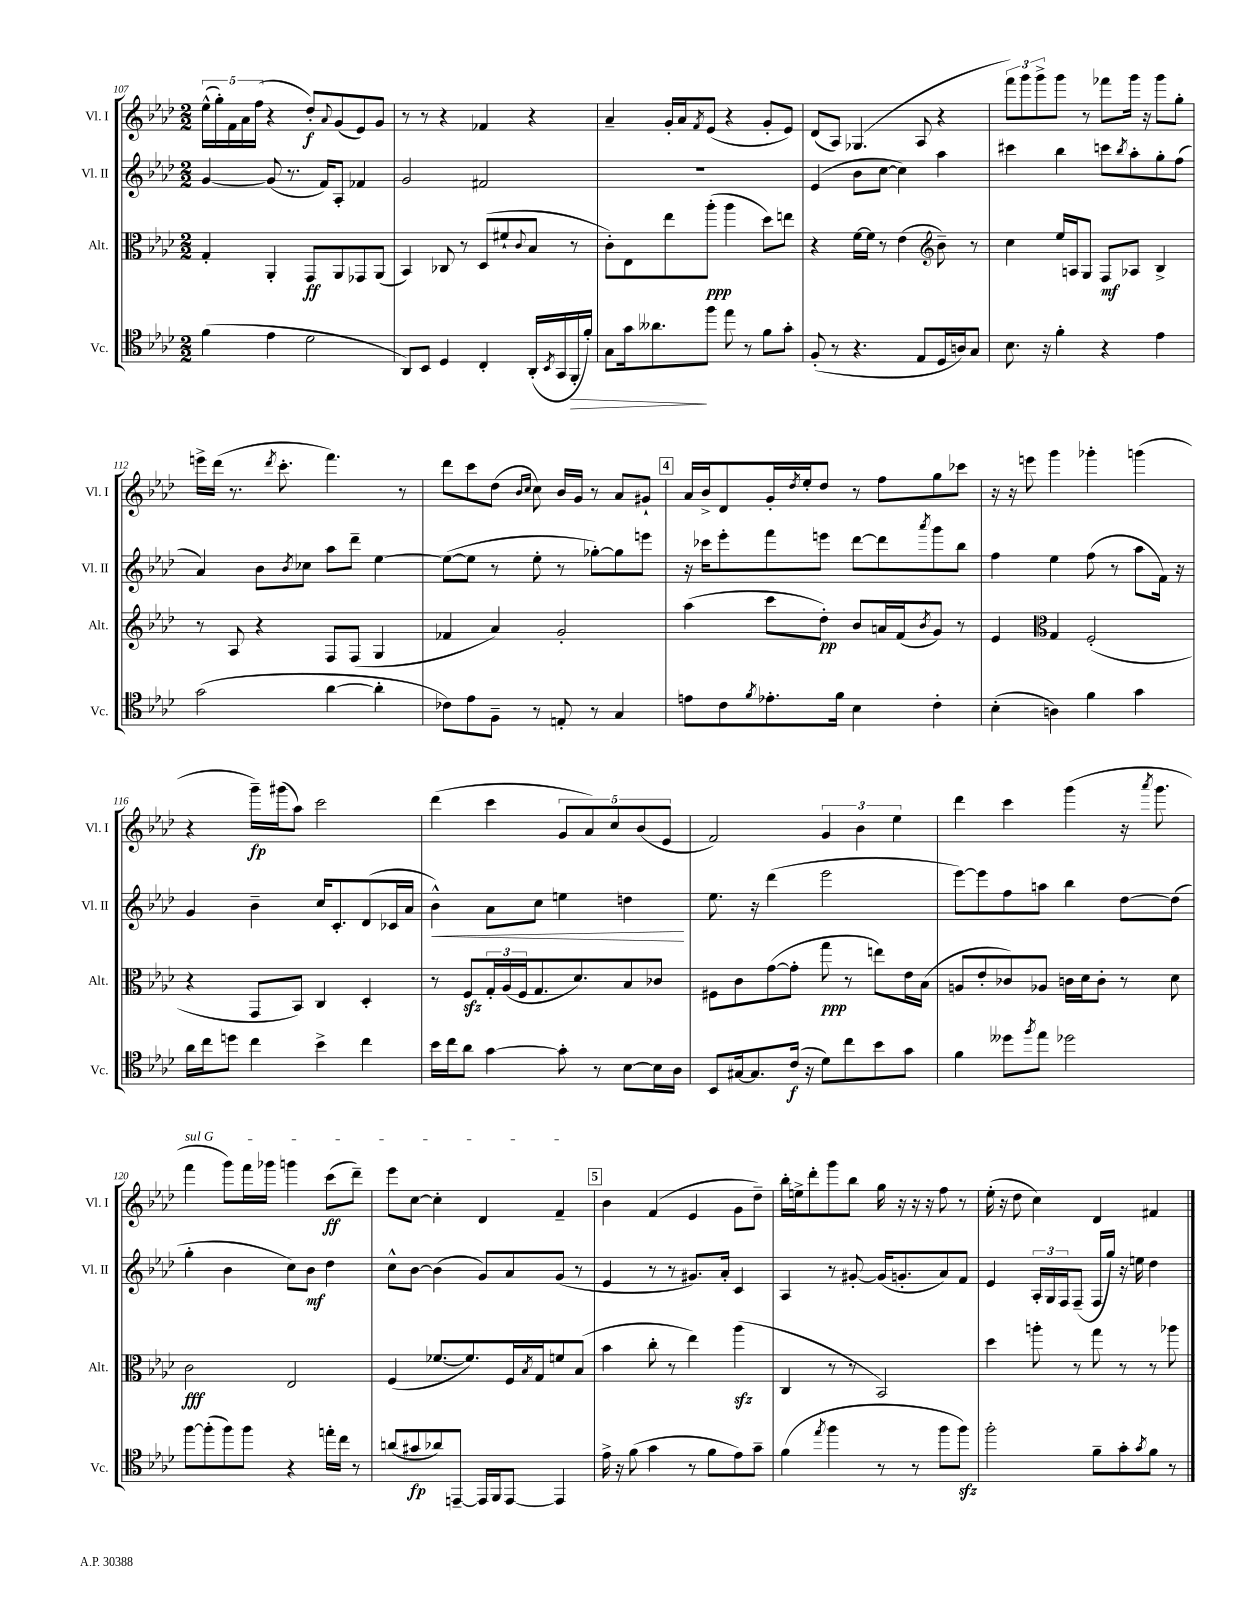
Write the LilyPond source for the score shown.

<<
\new StaffGroup <<
\new Staff = "s0" \with { instrumentName = "Vl. I" shortInstrumentName = "Vl. I" } {
    \clef treble \key aes \major \numericTimeSignature \time 2/2
    \tuplet 5/4 { ees''16-^( g''16-.) f'16 aes'16 f''16( } r4 des''8-.\f) \appoggiatura { aes'8 } g'8( ees'8) g'8 |
    r8 r8 r4 fes'4 r4 |
    aes'4-- g'16-. aes'16 \acciaccatura { f'8 } ees'8( r4 g'8-. ees'8) |
    des'8( aes8) ges4.( aes8 r4 |
    \tuplet 3/2 { f'''8) g'''8 g'''8-> } g'''8 r8 fes'''8 g'''16 r16 g'''8 g''8-. |
    e'''16-> des'''16( r8. \acciaccatura { des'''8 } c'''8.-. f'''4.) r8 |
    des'''8 c'''8 des''8( \grace { bes'16 c''16 } c''8) bes'16 g'16 r8 aes'8 gis'8-! |
    \mark \markup { \box "4" } aes'16 bes'16-> des'8 g'16-. \acciaccatura { des''8 } ees''16-. des''8 r8 f''8 g''8 ces'''8 |
    r16 r16 e'''8 g'''4 ges'''4-. g'''4( |
    r4 g'''16--\fp) gis'''16( aes''8) c'''2 |
    des'''4( c'''4 \tuplet 5/4 { g'8 aes'8) c''8 bes'8( ees'8 } |
    f'2) \tuplet 3/2 { g'4 bes'4 ees''4 } |
    des'''4 c'''4 g'''4( r16 \acciaccatura { aes'''8 } g'''8. |
    \once \override TextSpanner.bound-details.left.text = \markup { \italic "sul G" } f'''4\startTextSpan g'''8) f'''16 ges'''16 g'''4 c'''8\ff( des'''8--) |
    ees'''8 c''8~ c''4-. des'4 f'4--\stopTextSpan |
    \mark \markup { \box "5" } bes'4 f'4( ees'4 g'8 des''8--) |
    bes''16-. e''16-> des'''8-. g'''8 bes''8 g''16 r16 r16 r16 f''8 r8 |
    ees''16-.( r16 des''8 c''4) des'4 fis'4 \bar "|." |
}
\new Staff = "s1" \with { instrumentName = "Vl. II" shortInstrumentName = "Vl. II" } {
    \clef treble \key aes \major \numericTimeSignature \time 2/2
    g'4~ g'8( r8. f'16) aes8-. fes'4 |
    g'2 fis'2 |
    R1 |
    ees'4( bes'8 c''8~ c''4) aes''4 |
    cis'''4 bes''4 c'''8 \acciaccatura { bes''8 } aes''8-. g''8-. f''8( |
    aes'4) bes'8 \acciaccatura { bes'8 } ces''8 aes''8 des'''8-- ees''4~ |
    ees''8~( ees''8 r8 ees''8-. r8 ges''8~-.) ges''8 e'''8 |
    \mark \markup { \box "4" } r16 ces'''16 ees'''8-. f'''8 e'''8 des'''8~ des'''8 \acciaccatura { aes'''8 } g'''8 bes''8 |
    f''4 ees''4 f''8( r8 aes''8 f'16) r16 |
    g'4 bes'4-- c''16 c'8.-. des'8( ces'16 aes'16 |
    bes'4-^\<) aes'8 c''8 e''4 d''4\! |
    ees''8. r16 des'''4( ees'''2 |
    ees'''8~) ees'''8 f''8 a''8 bes''4 des''8~ des''8( |
    g''4-. bes'4 c''8) bes'8\mf des''4 |
    c''8-^ bes'8~ bes'4( g'8) aes'8 g'8( r8 |
    \mark \markup { \box "5" } ees'4 r8 r8 gis'8.) aes'16-. c'4 |
    aes4 r8 gis'8~-. gis'16( g'8.-. aes'8) f'8 |
    ees'4 \tuplet 3/2 { aes16-. g16 f16 } f8--( f16 g''16) r16 e''16 des''4 \bar "|." |
}
\new Staff = "s2" \with { instrumentName = "Alt." shortInstrumentName = "Alt." } {
    \clef alto \key aes \major \numericTimeSignature \time 2/2
    g4-. aes,4-. g,8\ff aes,8 ges,8 aes,8( |
    bes,4) ces8 r8 des8( fis'8-! \appoggiatura { c'8 } bes8 r8 |
    c'8-.) ees8 ees''8 aes''8-.\ppp( aes''4 des''8) e''8 |
    r4 f'16~ f'16 r8 ees'4( \clef treble bes'8--) r8 |
    c''4 ees''16 a16 g8 f8\mf aes8 bes4-> |
    r8 aes8 r4 f8 f8( g4 |
    fes'4 aes'4) g'2-. |
    \mark \markup { \box "4" } aes''4( c'''8 des''8-.\pp) bes'8 a'16 f'16( \acciaccatura { bes'8 } g'8) r8 |
    ees'4 \clef alto g4 f2-.( |
    r4 g,8 bes,8) c4 des4-. |
    r8 f8\sfz \tuplet 3/2 { g16-. aes16( f16 } g8. des'8.) bes8 ces'8 |
    fis8 c'8 g'8~( g'8-. g''8\ppp r8 e''8) ees'16 bes16( |
    a8 ees'8-. ces'8) aes8 c'16 des'16 c'8-. r8 des'8 |
    c'2\fff ees2 |
    f4( fes'8.~ fes'8.) f16 \acciaccatura { bes8 } g16 f'8 bes8( |
    \mark \markup { \box "5" } bes'4 c''8-. r8 ees''4) aes''4\sfz( |
    c4 r8 r8 bes,2) |
    des''4 a''8-. r8 g''8 r8 r8 aes''8 \bar "|." |
}
\new Staff = "s3" \with { instrumentName = "Vc." shortInstrumentName = "Vc." } {
    \clef tenor \key aes \major \numericTimeSignature \time 2/2
    f'4( ees'4 des'2 |
    aes,8) bes,8 des4 c4-. aes,16-.( \acciaccatura { bes,8 } g,16 f,16-.\> f'16-.) |
    g8 g'16 aeses'8.\! f''8 ees''8 r8 f'8 g'8-. |
    f8-.( r8 r4. ees8 des16 a16) g8 |
    bes8. r16 f'4-. r4 ees'4 |
    g'2( aes'4~ aes'4-. |
    ces'8) ees'8 f8-- r8 e8-. r8 g4 |
    \mark \markup { \box "4" } e'8 c'8 \acciaccatura { f'8 } ees'8.-. f'16 bes4 c'4-. |
    bes4-.( a4) f'4 g'4 |
    aes'16 c''16 d''8 c''4 bes'4-> c''4 |
    bes'16 c''16 aes'8 g'4~ g'8-. r8 bes8~ bes16 aes16 |
    bes,8 gis16~ gis8. c'16\f( r16 des'8) c''8 bes'8 g'8 |
    f'4 deses''8 \acciaccatura { f''8 } ees''8 des''2 |
    f''8~ f''8-.( f''8) f''8 r4 e''16-. c''16 r8 |
    a'8( gis'8\fp aes'8) e,8~-- e,16 f,16 e,8~ e,4 |
    \mark \markup { \box "5" } ees'16-> r16 f'8( g'4 r8 f'8 ees'8) g'8-- |
    f'4( \acciaccatura { ees''8 } f''4 r8 r8 f''8 f''8\sfz) |
    f''2-. f'8-- g'8-. \acciaccatura { g'8 } f'8 r8 \bar "|." |
}
>>
>>
\layout { \context { \Score currentBarNumber = #107 } }
